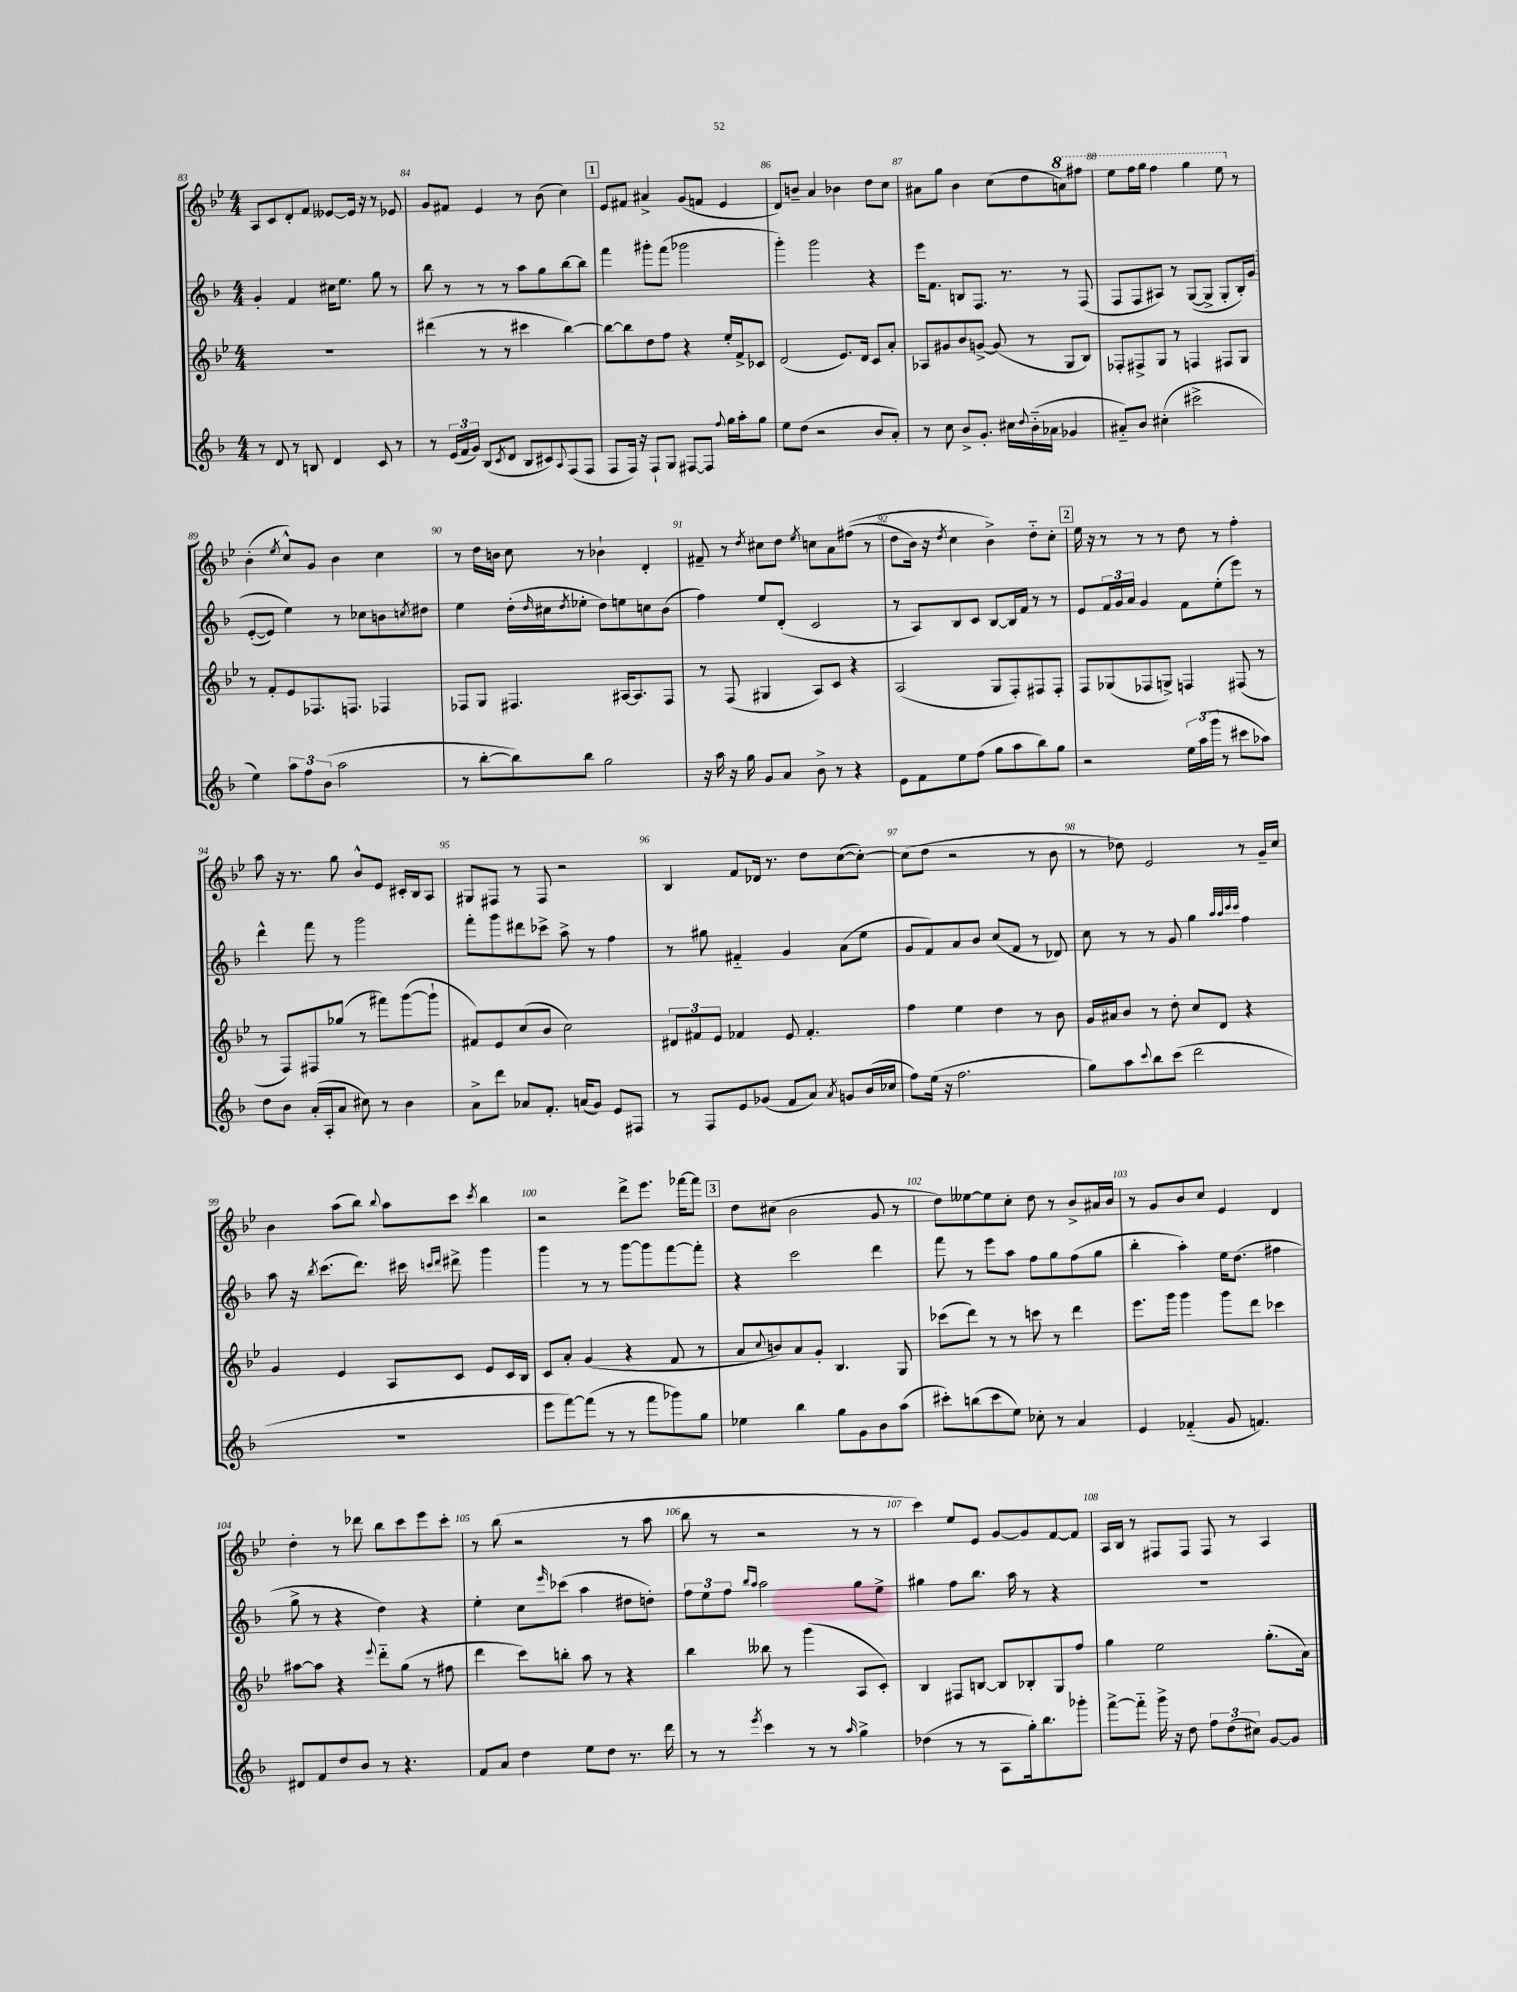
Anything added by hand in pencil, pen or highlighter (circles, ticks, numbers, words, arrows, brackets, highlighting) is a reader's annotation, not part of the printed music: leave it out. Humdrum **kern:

**kern	**kern	**kern	**kern
*staff4	*staff3	*staff2	*staff1
*clefG2	*clefG2	*clefG2	*clefG2
*k[b-]	*k[b-e-]	*k[b-]	*k[b-e-]
*M4/4	*M4/4	*M4/4	*M4/4
8r	1r	4g'	8A
8d	.	.	8c
8r	.	4f	8d'
8B	.	.	8f
4d	.	16cc#	[8e--
.	.	8.ee	.
.	.	.	16e--]
.	.	.	16r
8c	.	8gg	8r
8r	.	8r	8e-
=	=	=	=
8r	(4ddd#	8bb-	8g
(24e	.	8r	8f#
24f	.	.	.
24g)	.	.	.
(8B-	8r	8r	4e-
8qc	.	.	.
8d	8r	8r	.
8B-	4ccc#	8aa	8r
8c#)	.	8gg	(8b-
8qqA	.	.	.
(8F	[4bb-)	[8bb-	4cc)
8F	.	8bb-]	.
=	=	=	=
8F	8bb-_	4fff	8e-
16F)	8bb-]	.	8f#
16r	.	.	.
8F`	8dd	8ggg#'	4a#^
8G	8ff	(8fff	.
[8F#	4r	2ggg-	(8g
8F#]	.	.	8f
8qqff	.	.	.
16gg	16ee-'	.	4e-
16aa'	16f^	.	.
8gg	8c-	.	.
=	=	=	=
8ee	(2d	4ggg')	8d)
(8dd	.	.	8b~
2r	.	2ggg	4a
.	8.e-)	.	4b-
.	16d	.	.
8b-	8c	4r	8dd
8a')	8a'	.	8cc
=	=	=	=
8r	8A-	16eee	8a#
.	.	8.f	.
8cc	8g#	.	8gg
8b-^	8b-	8B	4b-
8.g'	[8g^	8.F	.
.	(8g]	.	(8cc
16cc#	.	8.r	.
8qqdd	.	.	.
(16b-'~	8r	.	8dd
16a-	.	.	.
4g-	8G	8r	8aa)
.	8B-)	(8F	8fff#
=	=	=	=
8a#'~)	8F-'	8F	8eee-
8b-	8F#^	8F	16fff
.	.	.	16ggg
(4cc#'	8G	8A#)	4fff
.	8r	8r	.
2ccc#^	4F	([8G	4ggg
.	.	8G^]	.
.	8F#	8G'	8eee-
.	8G	16B-')	8r
.	.	&(16g	.
=	=	=	=
4ee)	8r	([8e'	(4b-'
.	8f'	8e])	.
.	.	.	8qee-
12aa	8e-	4ee&)	8cc^^)
12ff	.	.	.
.	8.F-	.	8g
(12b-	.	.	.
2aa	.	8r	4b-
.	8.F	.	.
.	.	8cc-	.
.	4F-	8b	4cc
.	.	8qcc	.
.	.	8dd#	.
=	=	=	=
8r	8F-	4ee	8r
[8bb-'	8G	.	16dd
.	.	.	16b
8bb-])	4.F#	(16dd'	8cc
.	.	16qqdd	.
.	.	16cc#	.
.	.	8qdd	.
8bb-	.	8ee-'	8r
2gg	.	8dd)	4b-`
.	[16A#	8ee	.
.	8.A#]	.	.
.	.	8cc	4d'
.	8F#	(8b-	.
=	=	=	=
16r	8r	4ff)	8f#~
16aa	.	.	.
16r	(8F	.	8r
16gg	.	.	.
.	.	.	8qdd
8g	4G#	8ee	8cc#
8a	.	(8d'	8dd
.	.	.	8qee-
8b-^	8A)	2c	8cc
8r	8c	.	8a
4r	4r	.	&((8ff#
.	.	.	8r
=	=	=	=
8e	(2A	8r	8dd
8f	.	8A)	16b-)
.	.	.	16r
.	.	.	8qdd
8ee	.	8B-	4cc
(8ff	.	8c	.
8gg	8G	[8B-	4b-^&)
8aa	8F')	16B-]	.
.	.	16f	.
8bb-)	8F#	8r	8dd'~
8gg	8F#'	8r	8cc'
=	=	=	=
2r	8F	8e	16ee-
.	.	.	16r
.	(8G-	24f	8r
.	.	24g	.
.	.	24a	.
.	8F-	4g	8r
.	8G^)	.	8r
24ee	4F	8f	8dd
(24aa	.	.	.
24ggg	.	.	.
8r	.	(8ee'	8r
8ccc#	(8F#	8eee)	4ff'
8aa-)	8r	8r	.
=	=	=	=
8dd	8r	4ddd^^	8aa
8b-	8F)	.	16r
.	.	.	8.r
(16a'	8F#	8fff	.
16A'	.	.	.
8a	(8gg-	8r	8gg
8cc#)	8r	2ggg	8b-^^
8r	8fff#)	.	8e-
4b-	([8ggg	.	16c#'
.	.	.	16B-
.	8ggg`]	.	8A
=	=	=	=
8a^	8f#)	8fff'	8G#
8ddd	8e-	8ggg	8F#
8a-	(8cc	8ddd#	8r
8.f'	8b-	8ccc-^	8F#
.	2cc)	8aa^	2r
(16a	.	.	.
8g)	.	8r	.
8e	.	4ff	.
8F#	.	.	.
=	=	=	=
8r	12d#	8r	4B-
.	12f#	.	.
8F	.	8gg#	.
.	12e-	.	.
8e	4f-	4f#'~	8f
(8g-	.	.	16d-
.	.	.	8.r
8f	8e-	4g	.
8a)	4.f-'	.	8dd
8qa	.	.	.
8g	.	(8a	([8cc
(16b-	.	8ee	8cc'_)
16cc-	.	.	.
=	=	=	=
8ff)	4ff	8g	(8cc]
(16ee	.	8f)	8dd
16r	.	.	.
2.ff	4ee-	8a	2r
.	.	8b-	.
.	4dd	(8cc	.
.	.	8f	.
.	8r	8r	8r
.	8b-	8d-)	8b-
=	=	=	=
8gg)	16g	8cc	8r
.	16a#	.	.
8aa	8b-	8r	8dd-)
8qqccc	.	.	.
8bb-	8r	8r	2e-
(8ccc	8dd'	8g	.
2ddd	8cc	4gg	.
.	8d	.	.
.	.	32qqaa	.
.	.	32qqaa	.
.	.	32qqccc	.
.	.	32qqccc	.
.	4r	4ff	8r
.	.	.	16g~
.	.	.	16cc
=	=	=	=
1r	4g	8aa	4b-
.	.	16r	.
.	.	8qbb-	.
.	.	(8.ccc	.
.	4e-	.	(8aa
.	.	8.ddd)	8bb-)
.	.	.	8qqbb-
.	8A	.	8aa
.	.	16ccc#	.
.	.	16qqccc	.
.	.	16qqddd	.
.	8c	8ddd#^	8ccc
.	.	.	8qccc
.	8e-	4ggg	4bb-
.	16c	.	.
.	16B-	.	.
=	=	=	=
8eee	8c	4ggg	2r
[8fff)	8a'	.	.
(8fff]	(4g	8r	.
8r	.	8r	.
8r	4r	[8ggg	8ddd^
8fff	.	8ggg]	8.eee-
8ggg-)	8f	[8fff	.
.	.	.	[16fff-
8gg	8r	8fff']	8fff-]
=	=	=	=
4ee-	8a	4r	8dd
.	8qqcc	.	.
.	8b)	.	(8cc#
4bb-	8a	2ccc	2b-
.	8g'	.	.
8gg	4.B-	.	.
8g	.	.	.
8b-	.	4ddd	8g
(8aa	8G	.	8r
=	=	=	=
8ccc#')	(8ccc-	8fff	8dd)
(8bb	8ddd)	8r	[8ee--
8ccc#	8r	8eee	8ee--]
8ee)	8r	8aa	8cc'
8cc-'	8ccc	8ff	8dd
8r	8r	8gg	8r
4a	4ddd	(8ff	8b-^
.	.	8gg	16a#
.	.	.	16b-
=	=	=	=
4e	8.eee-	4bb-'	8r
.	.	.	8g
.	16ggg	.	.
(4f-'~	4ggg	4aa')	8b-
.	.	.	8cc
8g	8ggg	16ee	4e-
.	.	(8.dd	.
4.f)	8ddd	.	.
.	4ccc-	4ff#	4d
=	=	=	=
8d#	[8aa#	8gg^	4dd'
8f	8aa#]	8r	.
8dd	4r	4r	8r
8b-	.	.	8ddd-
.	8qqeee-	.	.
8r	8ddd'~	4dd)	8bb-
4.r	(8gg	.	8ccc
.	8r	4r	8eee-
.	8ff#	.	8ccc'
=	=	=	=
8f	4ddd	4ee'	8r
8a	.	.	(8bb-
4dd	8ccc)	8cc	2r
.	.	16qqeee	.
.	8bb'	(8ccc-	.
8ee	8aa	4aa	.
8dd	8r	.	.
8.r	4r	8dd#	8r
.	.	8dd')	8aa
16ddd	.	.	.
=	=	=	=
8r	4bb-	12ff	8bb-
.	.	12ee	.
8r	.	.	8r
.	.	12ff	.
.	.	16qqbb-	.
8qeee	.	16qqaa	.
4ccc	8bb--	2aa	2r
.	8r	.	.
8r	(4ggg	.	.
8r	.	.	.
16qqaa	.	.	.
4gg^	8A	8gg	8r
.	8c')	8ee^	8r
=	=	=	=
(4dd-	4B-	4gg#	4ccc)
8r	8F#	8ff	8ee-
8r	[8B	8.bb-	8e-
8A	8B]	.	[8g
.	.	16aa	.
16gg')	8B-'	8r	8g]
8.bb-	.	.	.
.	8G	4r	[8f
8ggg-'	8ff	.	8f]
=	=	=	=
[8fff^	4gg	1r	16A
.	.	.	16B-
8fff'~]	.	.	8r
16ggg^	2ee-	.	8F#
16r	.	.	.
8dd	.	.	8F#
12ff	.	.	8F#
(12dd	.	.	.
.	.	.	8r
12cc#)	.	.	.
[8g	(8.gg'	.	4A
8g]	.	.	.
.	16a)	.	.
==	==	==	==
*-	*-	*-	*-
